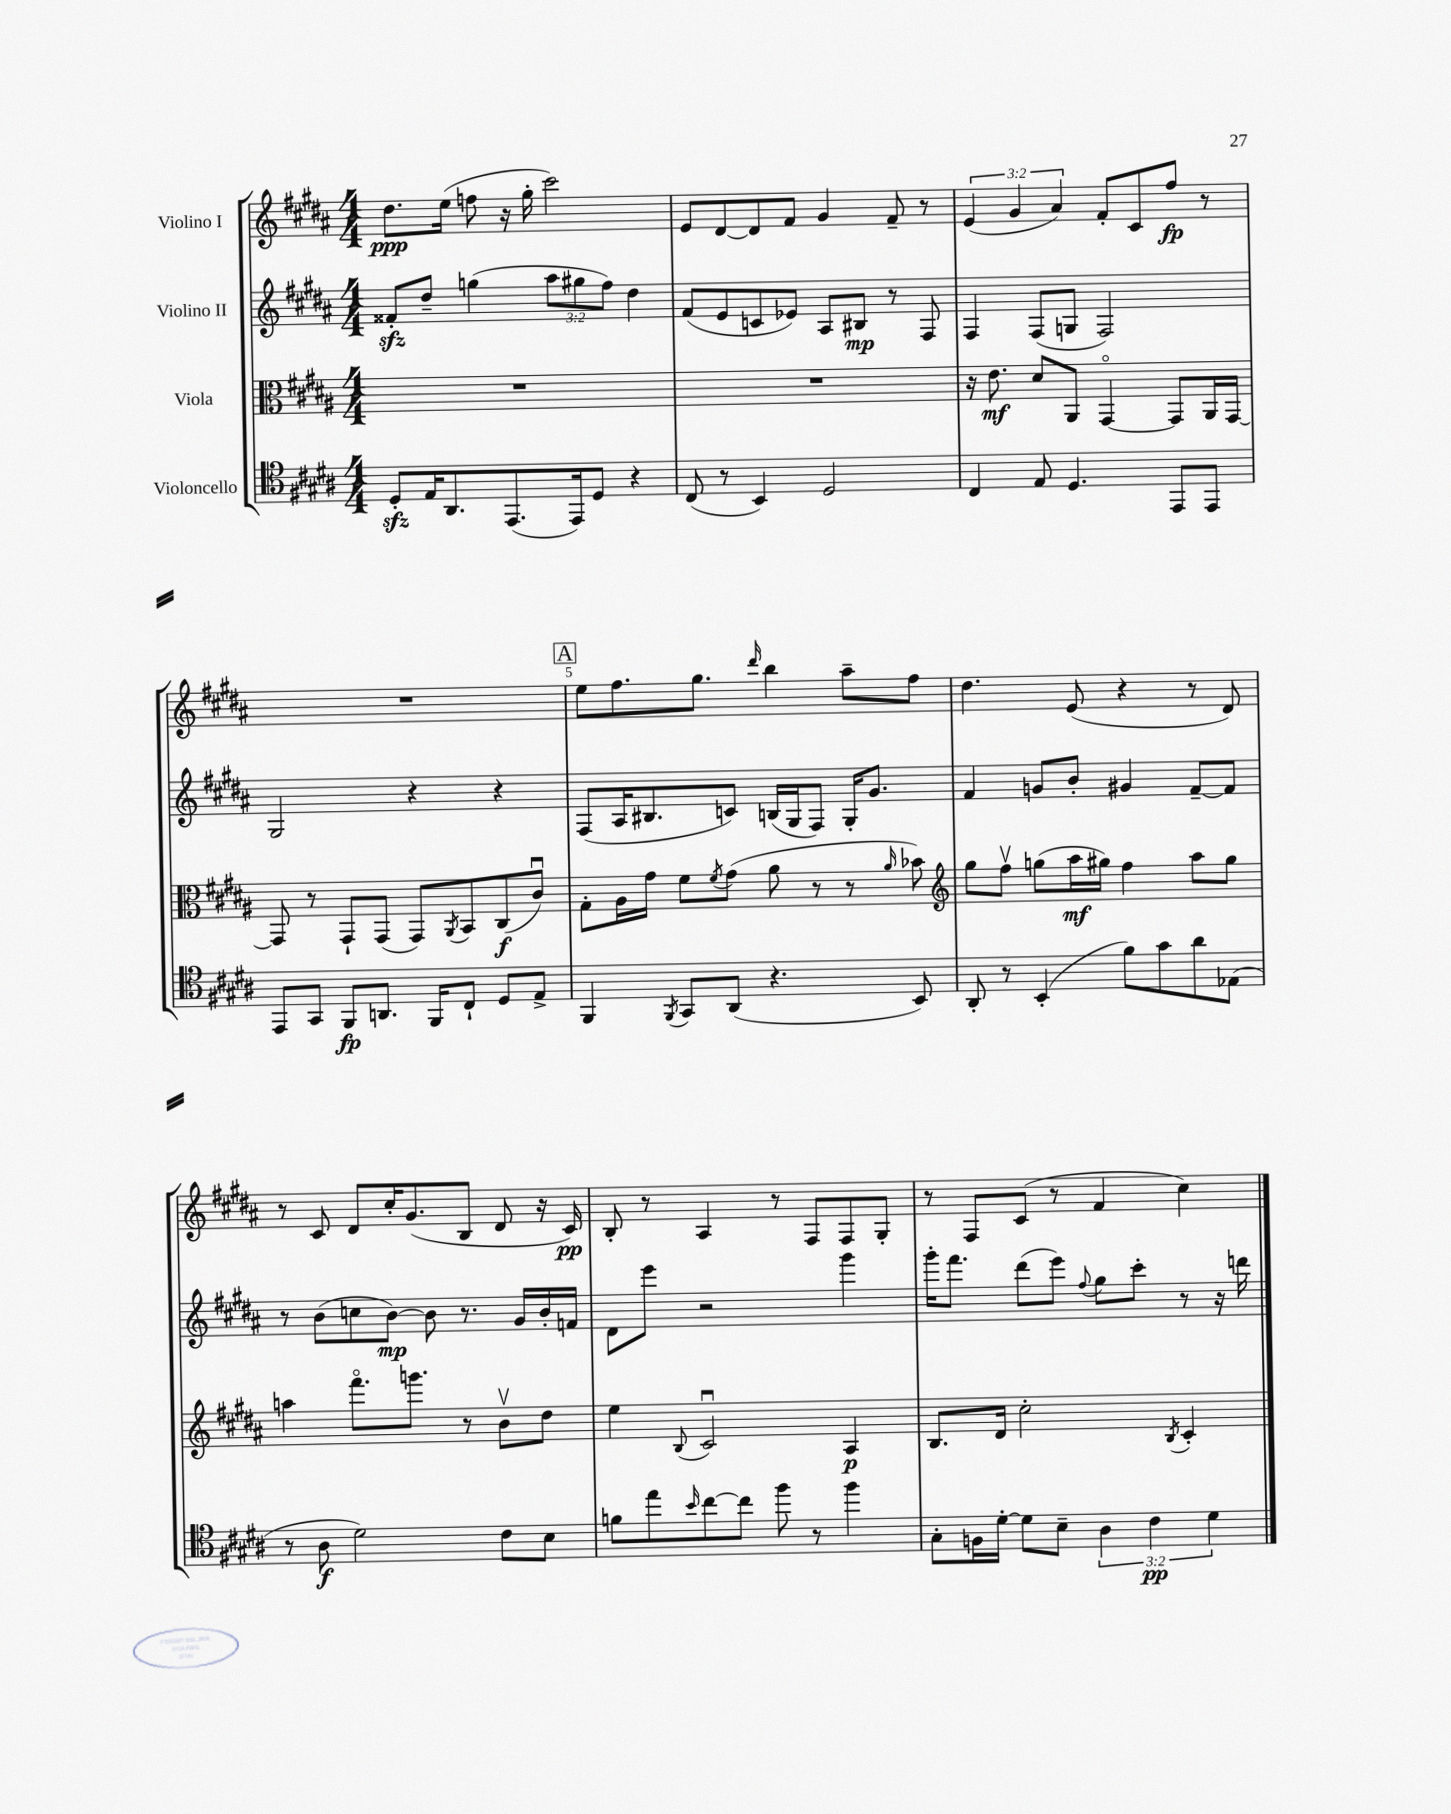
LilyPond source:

<<
\new StaffGroup <<
\new Staff = "s0" \with { instrumentName = "Violino I" } {
    \clef treble \key b \major \numericTimeSignature \time 4/4 \override Staff.TupletNumber.text = #tuplet-number::calc-fraction-text
    dis''8.\ppp e''16( f''8 r16 gis''16-. cis'''2) |
    e'8 dis'8~ dis'8 fis'8 gis'4 fis'8-- r8 |
    \tuplet 3/2 { e'4( gis'4 ais'4) } fis'8-. cis'8 fis''8\fp r8 |
    R1 |
    \mark \markup { \box "A" } e''8 fis''8. gis''8. \grace { dis'''16 } b''4 ais''8-- fis''8 |
    dis''4. e'8( r4 r8 dis'8) |
    r8 cis'8 dis'8 cis''16-. gis'8.( b8 dis'8 r16 cis'16\pp) |
    b8-. r8 ais4 r8 fis8 fis8 gis8-. |
    r8 fis8 cis'8( r8 fis'4 cis''4) \bar "|." |
}
\new Staff = "s1" \with { instrumentName = "Violino II" } {
    \clef treble \key b \major \numericTimeSignature \time 4/4 \override Staff.TupletNumber.text = #tuplet-number::calc-fraction-text
    fisis'8-.\sfz dis''8-- g''4( \tuplet 3/2 { ais''8 gis''8 fis''8) } dis''4 |
    fis'8( e'8 c'8 ees'8) ais8 bis8\mp r8 fis8 |
    fis4 fis8( g8 fis2) |
    gis2 r4 r4 |
    \mark \markup { \box "A" } fis8( ais16 bis8. c'8) b16( gis16 fis8) gis16-. gis'8. |
    fis'4 g'8 b'8-. gis'4 fis'8~-- fis'8 |
    r8 b'8( c''8 b'8~\mp) b'8 r8. gis'16 b'16-. f'16 |
    dis'8 e'''8 r2 gis'''4 |
    gis'''16-. fis'''8. dis'''8( e'''8) \appoggiatura { fis''8 } gis''8 cis'''8-. r8 r16 d'''16 \bar "|." |
}
\new Staff = "s2" \with { instrumentName = "Viola" } {
    \clef alto \key b \major \numericTimeSignature \time 4/4
    R1 |
    R1 |
    r16 e'8.\mf dis'8 ais,8 gis,4~\flageolet gis,8 ais,16 gis,16~ |
    gis,8 r8 gis,8-! gis,8( gis,8) \acciaccatura { ais,8 } b,8 cis8\f( cis'8\downbow) |
    \mark \markup { \box "A" } gis8-. ais16 gis'16 fis'8 \acciaccatura { fis'8 } gis'8( ais'8 r8 r8 \grace { ais'16 } bes'8) |
    \clef treble gis''8 fis''8\upbow g''8( ais''16\mf gis''16) fis''4 ais''8 gis''8 |
    a''4 fis'''8.\flageolet g'''8. r8 b'8\upbow dis''8 |
    e''4 \appoggiatura { b8 } cis'2\downbow ais4\p |
    b8. dis'16 cis''2-. \acciaccatura { b8 } cis'4-. \bar "|." |
}
\new Staff = "s3" \with { instrumentName = "Violoncello" } {
    \clef tenor \key b \major \numericTimeSignature \time 4/4 \override Staff.TupletNumber.text = #tuplet-number::calc-fraction-text
    dis8-.\sfz e16 ais,8. e,8.( e,16) dis8 r4 |
    cis8( r8 b,4) dis2 |
    cis4 e8 dis4. e,8 e,8 |
    e,8 gis,8 fis,8\fp a,8. fis,16 cis8-! dis8 e8-> |
    \mark \markup { \box "A" } fis,4 \acciaccatura { fis,8 } gis,8 ais,8( r4. b,8) |
    ais,8-. r8 b,4-.( fis'8) gis'8 ais'8 ees8( |
    r8 ais8\f dis'2) cis'8 b8 |
    f'8 e''8 \grace { b'16 } cis''8~ cis''8 fis''8 r8 fis''4 |
    gis8-. f16 dis'16~-. dis'8 b8-- \tuplet 3/2 { ais4 cis'4\pp dis'4 } \bar "|." |
}
>>
>>
\layout { \context { \Score \override BarNumber.break-visibility = ##(#f #t #t) barNumberVisibility = #(every-nth-bar-number-visible 5) } }
